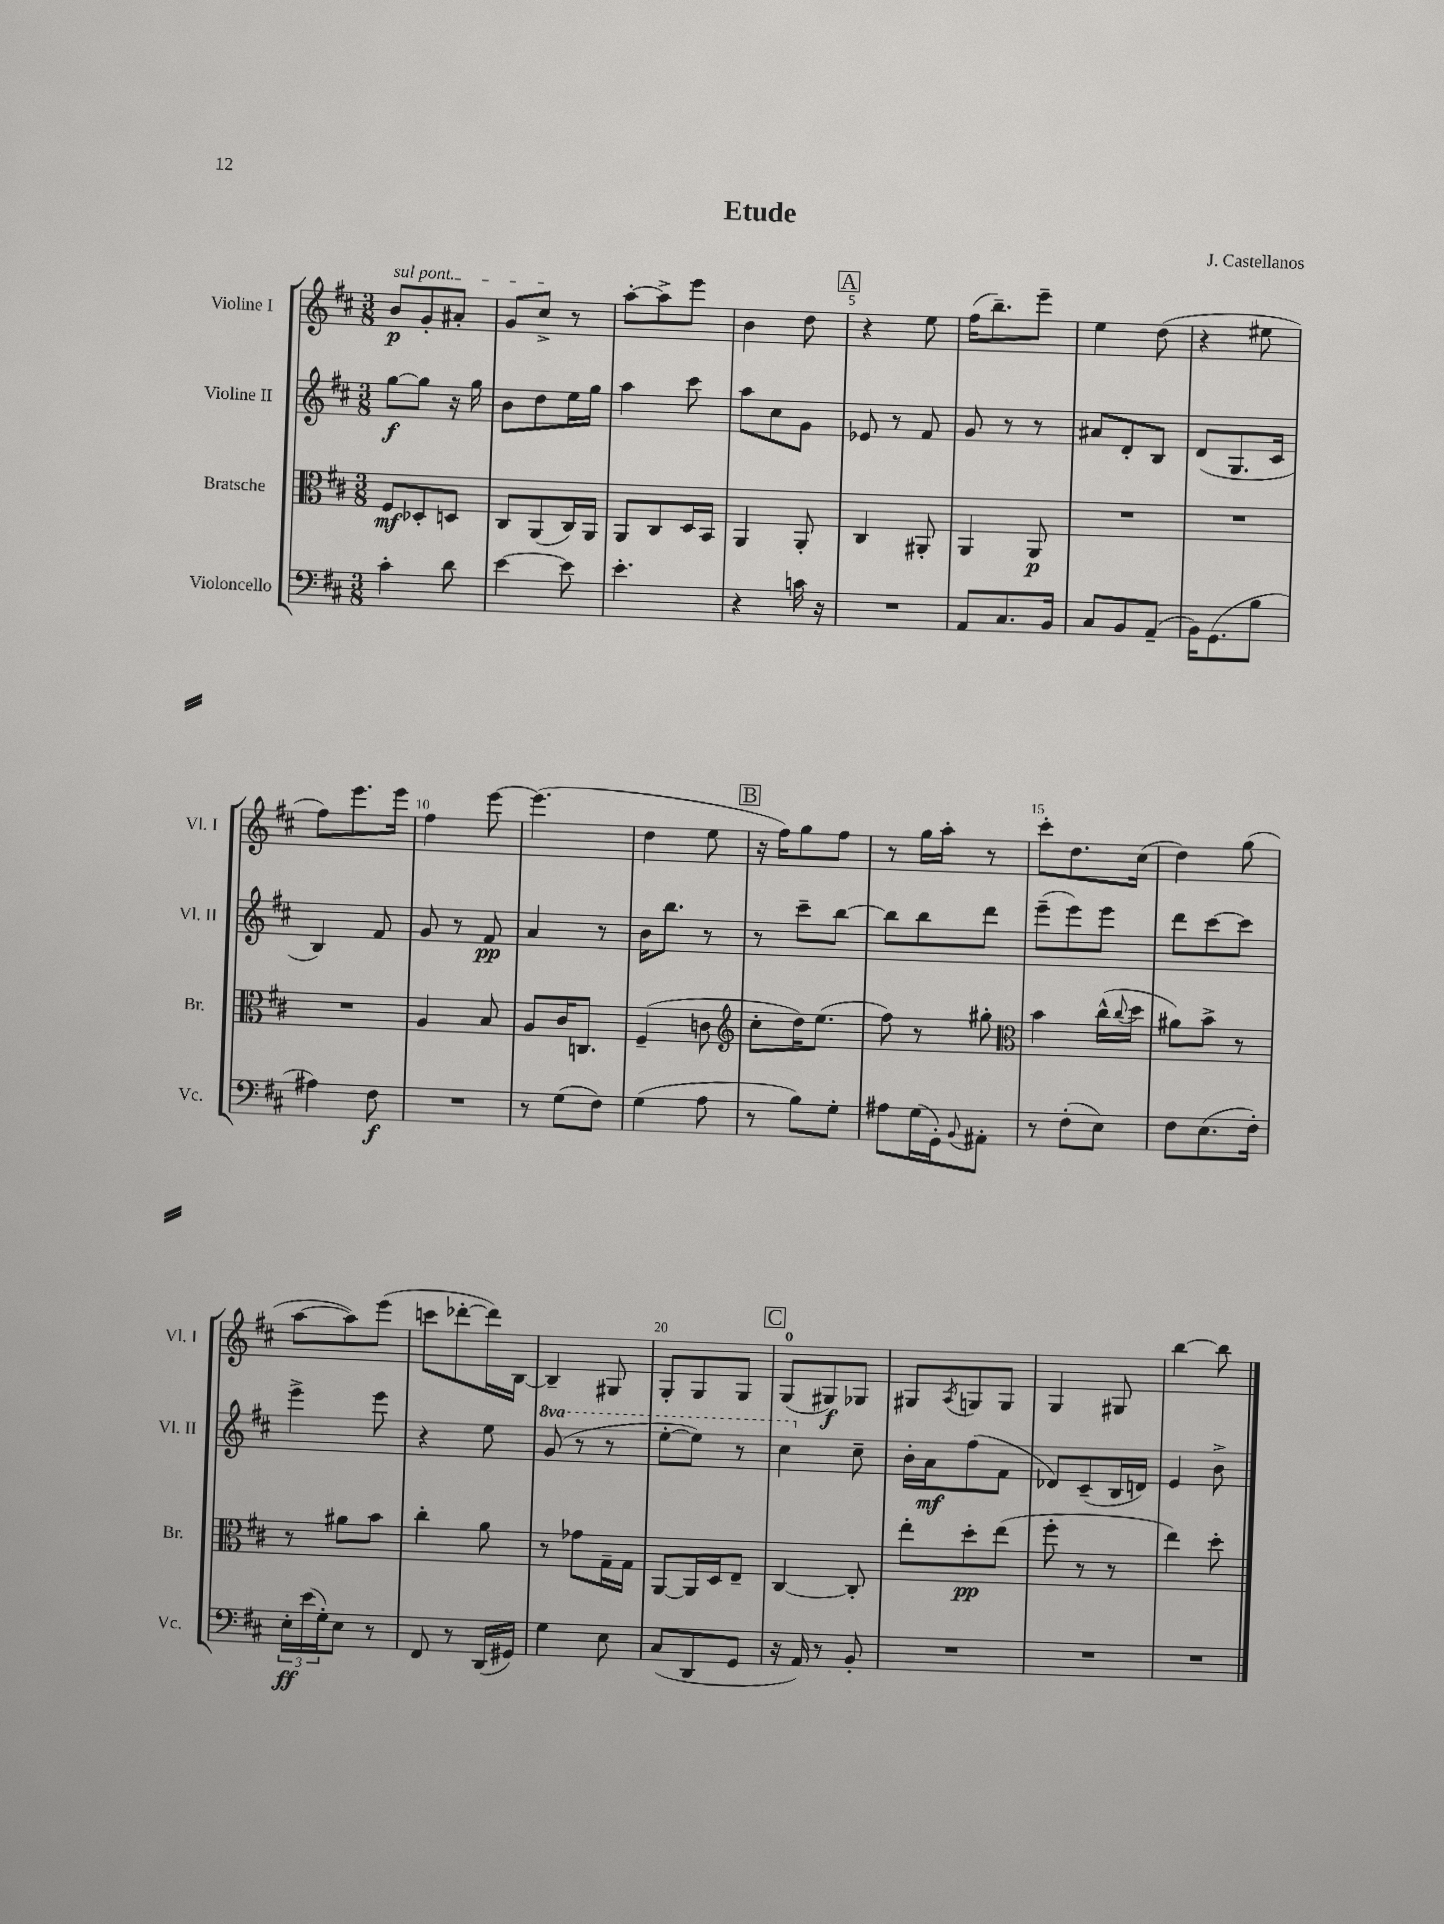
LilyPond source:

\header { title = "Etude" composer = "J. Castellanos" }
<<
\new StaffGroup <<
\new Staff = "s0" \with { instrumentName = "Violine I" shortInstrumentName = "Vl. I" } {
    \clef treble \key d \major \numericTimeSignature \time 3/8
    \once \override TextSpanner.bound-details.left.text = \markup { \italic "sul pont." } b'8\p\startTextSpan g'8-. ais'8-. |
    g'8 cis''8->\stopTextSpan r8 |
    a''8~-. a''8-> e'''8 |
    b'4 d''8 |
    \mark \markup { \box "A" } r4 e''8 |
    fis''16( b''8.--) e'''8-- |
    e''4 d''8( |
    r4 eis''8 |
    fis''8) e'''8. e'''16 |
    fis''4 e'''8~ |
    e'''4.( |
    d''4 e''8 |
    \mark \markup { \box "B" } r16 fis''16) g''8 fis''8 |
    r8 g''16 a''16-. r8 |
    cis'''8-. d''8. cis''16( |
    d''4) g''8( |
    a''8~ a''8) e'''8( |
    c'''8 des'''8~-. des'''16) b16~ |
    b4-- gis8 |
    g8-. g8 g8 |
    \mark \markup { \box "C" } g8-0( gis8\f) ges8 |
    gis8 \acciaccatura { a8 } g8 g8 |
    g4 gis8 |
    b''4~ b''8 \bar "|." |
}
\new Staff = "s1" \with { instrumentName = "Violine II" shortInstrumentName = "Vl. II" } {
    \clef treble \key d \major \numericTimeSignature \time 3/8 \set Staff.ottavationMarkups = #ottavation-simple-ordinals
    g''8~\f g''8 r16 g''16 |
    b'8 d''8 e''16 g''16 |
    a''4 cis'''8 |
    a''8 cis''8 g'8 |
    \mark \markup { \box "A" } ees'8 r8 fis'8 |
    g'8 r8 r8 |
    ais'8 d'8-. b8 |
    d'8( g8. cis'16 |
    b4) fis'8 |
    g'8 r8 fis'8\pp |
    a'4 r8 |
    b'16 b''8. r8 |
    \mark \markup { \box "B" } r8 cis'''8-- b''8~ |
    b''8 b''8 d'''8 |
    e'''8--( e'''8) e'''8 |
    d'''8 cis'''8~ cis'''8 |
    e'''4-> e'''8 |
    r4 e''8 |
    \ottava #1 g''8( r8 r8 |
    e'''8~-. e'''8) r8 |
    \mark \markup { \box "C" } cis'''4 \ottava #0 cis''8-- |
    b'16-. a'16\mf fis''8( fis'8 |
    des'8) cis'8--( b16 d'16) |
    e'4 b'8-> \bar "|." |
}
\new Staff = "s2" \with { instrumentName = "Bratsche" shortInstrumentName = "Br." } {
    \clef alto \key d \major \numericTimeSignature \time 3/8
    fis8\mf des8-. d8 |
    cis8 a,8( cis16) a,16 |
    a,8 cis8 d16 b,16 |
    a,4 a,8-. |
    \mark \markup { \box "A" } cis4 ais,8-. |
    a,4 a,8\p |
    R4. |
    R4. |
    R4. |
    a4 b8 |
    a8 cis'16 c8. |
    fis4--( c'8 |
    \mark \markup { \box "B" } \clef treble cis''8-. d''16) e''8.( |
    fis''8) r8 gis''8-. |
    \clef alto b'4 cis''16-^( \appoggiatura { cis''8 } d''16 |
    ais'8) b'8-> r8 |
    r8 ais'8 b'8 |
    cis''4-. a'8 |
    r8 ges'8 g16-- g16 |
    a,8~ a,16 d16 e8-- |
    \mark \markup { \box "C" } cis4~ cis8-. |
    e''8-. d''8-.\pp e''8( |
    fis''8-. r8 r8 |
    e''4) d''8-. \bar "|." |
}
\new Staff = "s3" \with { instrumentName = "Violoncello" shortInstrumentName = "Vc." } {
    \clef bass \key d \major \numericTimeSignature \time 3/8
    cis'4-. d'8 |
    e'4~ e'8 |
    e'4.-. |
    r4 c'16 r16 |
    \mark \markup { \box "A" } R4. |
    a,8 cis8. b,16 |
    cis8 b,8 a,8--( |
    b,16) g,8.( b8 |
    ais4) fis8\f |
    R4. |
    r8 g8( fis8) |
    g4( a8 |
    \mark \markup { \box "B" } r8 b8) g8-. |
    ais8 g16( g,16-.) \appoggiatura { b,8 } ais,8-. |
    r8 fis8-.( e8) |
    fis8 e8.( fis16-.) |
    \tuplet 3/2 { e16-.\ff e'16( g16-.) } e8 r8 |
    fis,8 r8 d,16( gis,16) |
    g4 e8 |
    cis8( d,8 g,8 |
    \mark \markup { \box "C" } r16 a,16) r8 b,8-. |
    R4. |
    R4. |
    R4. \bar "|." |
}
>>
>>
\layout { \context { \Score \override BarNumber.break-visibility = ##(#f #t #t) barNumberVisibility = #(every-nth-bar-number-visible 5) } }
